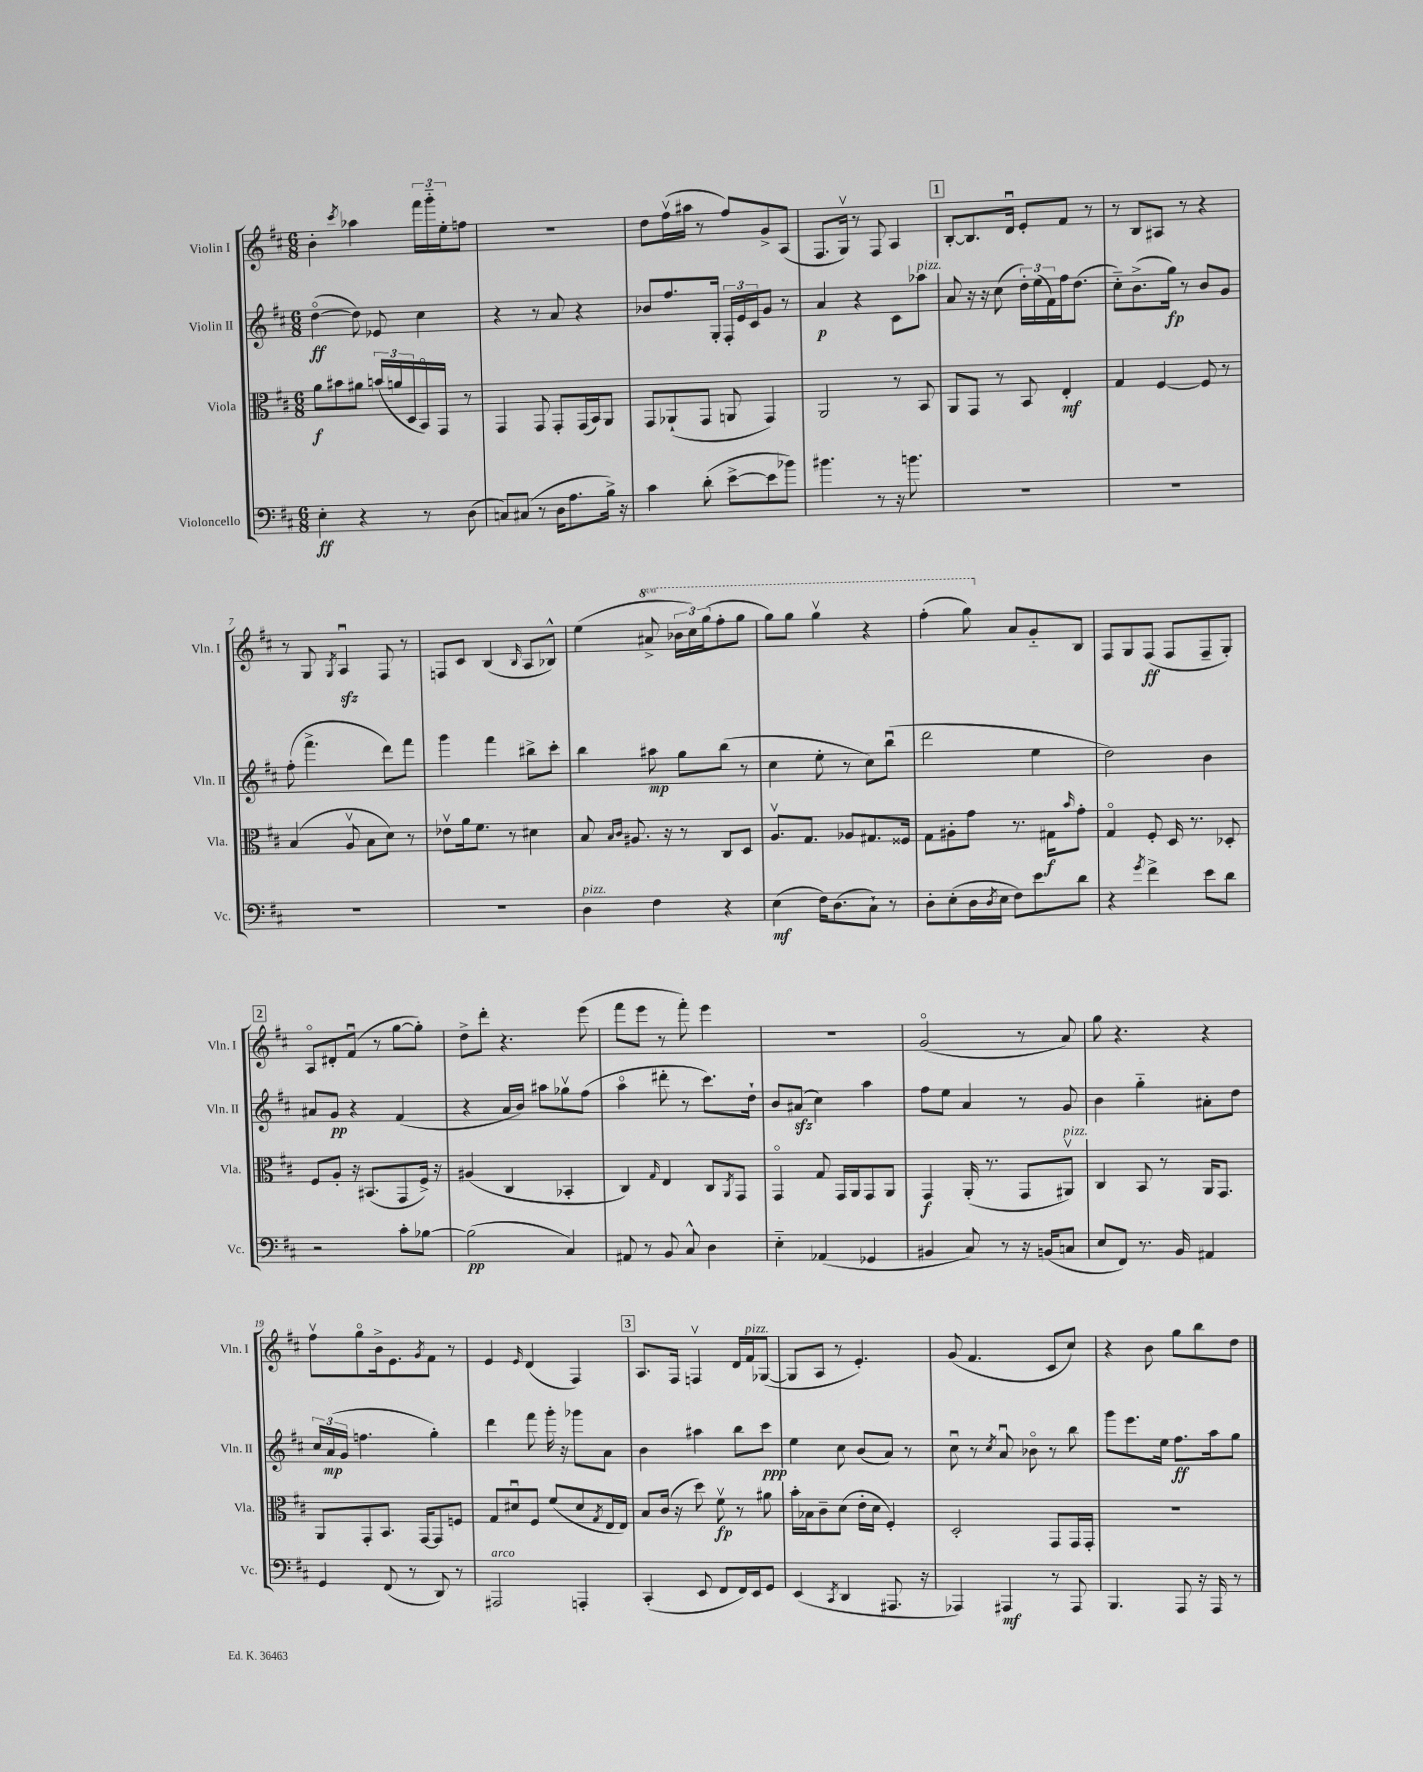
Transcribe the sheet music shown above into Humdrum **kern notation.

**kern	**dynam	**kern	**dynam	**kern	**dynam	**kern	**dynam
*part4	*part4	*part3	*part3	*part2	*part2	*part1	*part1
*staff4	*staff4	*staff3	*staff3	*staff2	*staff2	*staff1	*staff1
*I"Violoncello	*	*I"Viola	*	*I"Violin II	*	*I"Violin I	*
*I'Vc.	*	*I'Vla.	*	*I'Vln. II	*	*I'Vln. I	*
*clefF4	*	*clefC3	*	*clefG2	*	*clefG2	*
*k[f#c#]	*	*k[f#c#]	*	*k[f#c#]	*	*k[f#c#]	*
*M6/8	*	*M6/8	*	*M6/8	*	*M6/8	*
=1	=1	=1	=1	=1	=1	=1	=1
4E'\	ff	8a\L	f	([4dd\	ff	4b'\	.
.	.	8b#X\	.	.	.	.	.
.	.	.	.	.	.	8qccc#/	.
4r	.	8a#X\J	.	8dd\])	.	4aa-X\	.
.	.	(24bn/LL	.	8e-X/	.	.	.
.	.	24an/	.	.	.	.	.
.	.	24D/	.	.	.	.	.
8r	.	16BB/)	.	4cc#\	.	24fff#\LL	.
.	.	.	.	.	.	24ggg\	.
.	.	16GG/JJ	.	.	.	.	.
.	.	.	.	.	.	24ee'\J	.
(8D\	.	8r	.	.	.	8ffn\J	.
=2	=2	=2	=2	=2	=2	=2	=2
8Cn/L)	.	4GG/	.	4r	.	2.r	.
(8C#X/J	.	.	.	.	.	.	.
8r	.	8GG/	.	8r	.	.	.
16D\KL	.	8GG'/L	.	8a/	.	.	.
8.A\	.	.	.	.	.	.	.
.	.	(16GG/L	.	4r	.	.	.
.	.	16BB/J)	.	.	.	.	.
16B^\Jk)	.	8AA/J	.	.	.	.	.
16r	.	.	.	.	.	.	.
=3	=3	=3	=3	=3	=3	=3	=3
4c#\	.	8GG/L	.	8b-X/L	.	8dd\L	.
.	.	(8AA-X`/	.	8.ff#/	.	(16ff#v\L	.
.	.	.	.	.	.	16aa#X\JJ	.
(8d'\	.	8GG/J	.	.	.	8r	.
.	.	.	.	16G'/Jk	.	.	.
[8e^\L	.	8AAn/	.	24F#'/LL	.	8ff#/L)	.
.	.	.	.	24e/	.	.	.
.	.	.	.	24c#/J	.	.	.
8e\]	.	4GG/)	.	8g/J	.	8g^/	.
8b-X\J)	.	.	.	8r	.	(8A/J	.
=4	=4	=4	=4	=4	=4	=4	=4
4.b#X\	.	2AA/	.	4a/	p	8.F#/L	.
.	.	.	.	.	.	16Gv/Jk)	.
.	.	.	.	4r	.	8r	.
8r	.	.	.	.	.	8F#/	.
16r	.	8r	.	8c#\L	.	4A/	.
8.bn\	.	.	.	.	.	.	.
!	!	!	!	!LO:TX:a:i:t=pizz.	!	!	!
.	.	8BB/	.	8aa-X\J	.	.	.
!!LO:REH:place=s1:t=1
=5	=5	=5	=5	=5	=5	=5	=5
2.r	.	8AA/L	.	8a/	.	[8B'/L	.
.	.	8GG/J	.	16r	.	8.B/]	.
.	.	.	.	16r	.	.	.
.	.	8r	.	(8cc#\	.	.	.
.	.	.	.	.	.	16du/Jk	.
.	.	8BB/	.	24dd'\LL)	.	8e'/L	.
.	.	.	.	(24ee\	.	.	.
.	.	.	.	24f#\)	.	.	.
.	.	4E'/	mf	16ff#\J	.	8f#/J	.
.	.	.	.	(8.dd\J	.	.	.
.	.	.	.	.	.	8r	.
=6	=6	=6	=6	=6	=6	=6	=6
2.r	.	4G/	.	8cc#\L)	.	8r	.
.	.	.	.	(8.b^\	.	8B/L	.
.	.	[4F#/	.	.	.	8A#X/J	.
.	.	.	.	16gg\Jk)	fp	.	.
.	.	.	.	8r	.	8r	.
.	.	8F#/]	.	8b/L	.	4r	.
.	.	8r	.	8g/J	.	.	.
!!LO:LB:g=z
=7	=7	=7	=7	=7	=7	=7	=7
2.r	.	(4B/	.	(8ff#'\	.	8r	.
.	.	.	.	4.fff#^\	.	8G/	.
.	.	.	.	.	.	8qG/	.
.	.	8Av/	.	.	.	4Azzu/	.
.	.	8B\L	.	.	.	.	.
.	.	8d\J)	.	8ddd\L)	.	8F#/	.
.	.	8r	.	8fff#\J	.	8r	.
=8	=8	=8	=8	=8	=8	=8	=8
2.r	.	8e-Xv\L	.	4ggg\	.	8Fn/L	.
.	.	16a\k	.	.	.	8c#/J	.
.	.	8.f#\J	.	.	.	.	.
.	.	.	.	4fff#\	.	(4B/	.
.	.	8r	.	.	.	.	.
.	.	.	.	.	.	16qqB/	.
.	.	4d#X\	.	8bb#X^\L	.	8A/L	.
.	.	.	.	8ccc#'\J	.	8B-X^^/J)	.
=9	=9	=9	=9	=9	=9	=9	=9
!LO:TX:a:i:t=pizz.	!	!	!	!	!	!	!
4D\	.	8B/	.	4bb\	.	(4ee\	.
.	.	16qqB/LL	.	.	.	.	.
.	.	16qqc#/JJ	.	.	.	.	.
.	.	8.A#X/	.	.	.	.	.
*	*	*	*	*	*	*8va	*
4F#\	.	.	.	8aa#X\	mp	8aa#X^/	.
.	.	16r	.	.	.	.	.
.	.	8r	.	8gg\L	.	24bb-X\LL	.
.	.	.	.	.	.	24ccc#\)	.
.	.	.	.	.	.	(24ggg\J	.
4r	.	8C#/L	.	(8bb\J	.	8fff#'\	.
.	.	8D/J	.	8r	.	8ggg\J	.
=10	=10	=10	=10	=10	=10	=10	=10
(4E\	mf	8.Av/L	.	4cc#\	.	8ggg\L)	.
.	.	.	.	.	.	8ggg\J	.
.	.	8.G/J	.	.	.	.	.
16F#\KL)	.	.	.	8ee'\	.	4gggv\	.
(8.D\	.	.	.	.	.	.	.
.	.	8A-X/L	.	8r	.	.	.
8C#`\J)	.	8.G#X/	.	8cc#\L)	.	4r	.
8r	.	.	.	(8bbu\J	.	.	.
.	.	16F##X/Jk	.	.	.	.	.
=11	=11	=11	=11	=11	=11	=11	=11
8D'\L	.	8G\L	.	2ddd\	.	(4fff#'\	.
(8E'\	.	8A#X'\	.	.	.	.	.
16D\L	.	8g\J	.	.	.	8ggg\)	.
8qD/	.	.	.	.	.	.	.
16E\JJ	.	.	.	.	.	.	.
*	*	*	*	*	*	*X8va	*
8F#\L)	.	8.r	.	.	.	8a/L	.
8e\	.	.	.	4ee\	.	8g/	.
.	.	16G#X\KL	f	.	.	.	.
.	.	16qqb/	.	.	.	.	.
8d\J	.	8g'\J	.	.	.	8B/J	.
=12	=12	=12	=12	=12	=12	=12	=12
4r	.	4G/	.	2dd\)	.	8F#/L	.
.	.	.	.	.	.	8G/	.
8qg/	.	.	.	.	.	.	.
4f#^\	.	8F#'/	.	.	.	(8F#/J	ff
.	.	16D/	.	.	.	8F#/L	.
.	.	8.r	.	.	.	.	.
8e\L	.	.	.	4b\	.	8F#~/	.
8d\J	.	8D-X'/	.	.	.	8G'/J)	.
!!LO:LB:g=z
!!LO:REH:place=s1:t=2
=13	=13	=13	=13	=13	=13	=13	=13
2r	.	8F#/L	.	8a#X/L	.	8A/L	.
.	.	8A'/J	.	8g/J	pp	8d#X'/	.
.	.	16r	.	4r	.	(8f#u/J	.
.	.	(8.BB#X/L	.	.	.	.	.
.	.	.	.	.	.	8r	.
8c#'\L	.	8GG/	.	(4f#/	.	[8gg\L	.
[8B-X\J	.	16F#^/Jk)	.	.	.	8gg'\J])	.
.	.	16r	.	.	.	.	.
=14	=14	=14	=14	=14	=14	=14	=14
(2B-\]	pp	(4A#X/	.	4r	.	8dd^\L	.
.	.	.	.	.	.	8ddd'\J	.
.	.	4C#/	.	16a/LL	.	4.r	.
.	.	.	.	16b/JJ)	.	.	.
.	.	.	.	8aa#X\L	.	.	.
4C#/)	.	4BB-X'/	.	8gg-Xv\	.	.	.
.	.	.	.	(8ff#\J	.	(8eee\	.
=15	=15	=15	=15	=15	=15	=15	=15
8AA#X/	.	4C#/)	.	4aa\	.	8fff#\L	.
8r	.	.	.	.	.	8eee\J	.
.	.	16qqG/	.	.	.	.	.
8BB/	.	4E/	.	8ddd#X'\	.	8r	.
8C#^^/	.	.	.	8r	.	8fff#'\)	.
4D\	.	8C#/L	.	8.ccc#\L)	.	4eee\	.
.	.	8qAA/	.	.	.	.	.
.	.	8GG/J	.	.	.	.	.
.	.	.	.	16dd`\Jk	.	.	.
=16	=16	=16	=16	=16	=16	=16	=16
4E\	.	4GG/	.	8b/L	.	2.r	.
.	.	.	.	(8a#Xzz/J	.	.	.
(4AA-X/	.	8G/	.	4cc#\)	.	.	.
.	.	16GG/LL	.	.	.	.	.
.	.	16AA/J	.	.	.	.	.
4GG-X/	.	8GG/	.	4aa\	.	.	.
.	.	8AA/J	.	.	.	.	.
=17	=17	=17	=17	=17	=17	=17	=17
4BB#X/	.	4GG/	f	8ff#\L	.	(2g/	.
.	.	.	.	8ee\J	.	.	.
8C#/)	.	(16AA'/	.	4a/	.	.	.
.	.	8.r	.	.	.	.	.
8r	.	.	.	.	.	.	.
16r	.	8GG/L	.	8r	.	8r	.
(16BBn/KL	.	.	.	.	.	.	.
!	!	!LO:TX:a:i:t=pizz.	!	!	!	!	!
8Cn/J	.	8AA#Xv/J)	.	8g/	.	8a/)	.
=18	=18	=18	=18	=18	=18	=18	=18
8E/L	.	4C#/	.	4b\	.	8gg\	.
8FF#/J)	.	.	.	.	.	4.r	.
8.r	.	8BB/	.	4gg\	.	.	.
.	.	8r	.	.	.	.	.
16BB/	.	.	.	.	.	.	.
4AA#X/	.	16AA/KL	.	8a#X'\L	.	4r	.
.	.	8.GG/J	.	.	.	.	.
.	.	.	.	8dd\J	.	.	.
!!LO:LB:g=z
=19	=19	=19	=19	=19	=19	=19	=19
4GG/	.	8AA/L	.	24cc#/LL	.	8ff#v\L	.
.	.	.	.	(24a/	mp	.	.
.	.	.	.	24g/JJ	.	.	.
.	.	8GG'/	.	4.ffn\	.	8gg\	.
(8FF#/	.	8.BB/J	.	.	.	16b^\k	.
.	.	.	.	.	.	8.e\	.
8r	.	.	.	.	.	.	.
.	.	[16GG/KL	.	.	.	.	.
.	.	.	.	.	.	8qg/	.
8DD/)	.	8GG/]	.	4gg'\)	.	8f#\J	.
8r	.	8Fn/J	.	.	.	8r	.
=20	=20	=20	=20	=20	=20	=20	=20
!LO:TX:a:i:t=arco	!	!	!	!	!	!	!
2AAA#X/	.	8G/L	.	4ddd\	.	4e/	.
.	.	8d#Xu/	.	.	.	.	.
.	.	.	.	.	.	16qqe/	.
.	.	8F#/J	.	8fff#\	.	(4d/	.
.	.	(8f#/L	.	16ggg'\	.	.	.
.	.	.	.	16r	.	.	.
4AAAn'/	.	8d#/	.	8ggg-X\L	.	4F#/)	.
.	.	8qG/	.	.	.	.	.
.	.	16E/L	.	8a\J	.	.	.
.	.	16E/JJ)	.	.	.	.	.
!!LO:REH:place=s1:t=3
=21	=21	=21	=21	=21	=21	=21	=21
(4CC#'/	.	8B/L	.	4b\	.	8.A/L	.
.	.	(16c#/Jk	.	.	.	.	.
.	.	16r	.	.	.	16F#/Jk	.
8EE/	.	8dd\)	.	4aa#X\	.	4Fnv/	.
8FF#/L	.	8f#v\	fp	.	.	.	.
16FF#/L)	.	8r	.	8bb\L	.	16d/LL	.
!	!	!	!	!	!	!LO:TX:a:i:t=pizz.	!
16EE/J	.	.	.	.	.	16f#/J	.
8GG/J	.	8a#X\	.	8ccc#\J	ppp	([8G-X/J	.
=22	=22	=22	=22	=22	=22	=22	=22
(4EE/	.	16b'\LL	.	4ee\	.	8G-/L]	.
.	.	16B-X\J	.	.	.	.	.
.	.	8c#~\	.	.	.	8A/J	.
8qCC#/	.	.	.	.	.	.	.
4DD/	.	(8d\J	.	8cc#\	.	8r	.
.	.	16e'\LL	.	(8b/L	.	4.e'/)	.
.	.	16d\JJ	.	.	.	.	.
8.AAA#X/	.	4F#'/)	.	8a/J)	.	.	.
.	.	.	.	8r	.	.	.
16r	.	.	.	.	.	.	.
=23	=23	=23	=23	=23	=23	=23	=23
4AAA-X/)	.	2D'/	.	8cc#u\	.	(8g/	.
.	.	.	.	8r	.	4.f#/	.
.	.	.	.	8qcc#/	.	.	.
4AAA#X/	mf	.	.	8au/	.	.	.
.	.	.	.	8b-X\	.	.	.
8r	.	8GG/L	.	8r	.	8c#/L	.
8AAA#/	.	16GG/L	.	8bb\	.	8cc#/J)	.
.	.	16GG'/JJ	.	.	.	.	.
=24	=24	=24	=24	=24	=24	=24	=24
4.BBB/	.	2.r	.	8ggg\L	.	4r	.
.	.	.	.	8.eee\	.	.	.
.	.	.	.	.	.	8b\	.
.	.	.	.	16ee\Jk	.	.	.
8AAA/	.	.	.	8.ff#\L	ff	8gg\L	.
16r	.	.	.	.	.	8bb\	.
16AAA/	.	.	.	16aa\k	.	.	.
8r	.	.	.	8gg\J	.	8dd\J	.
==	==	==	==	==	==	==	==
*-	*-	*-	*-	*-	*-	*-	*-
